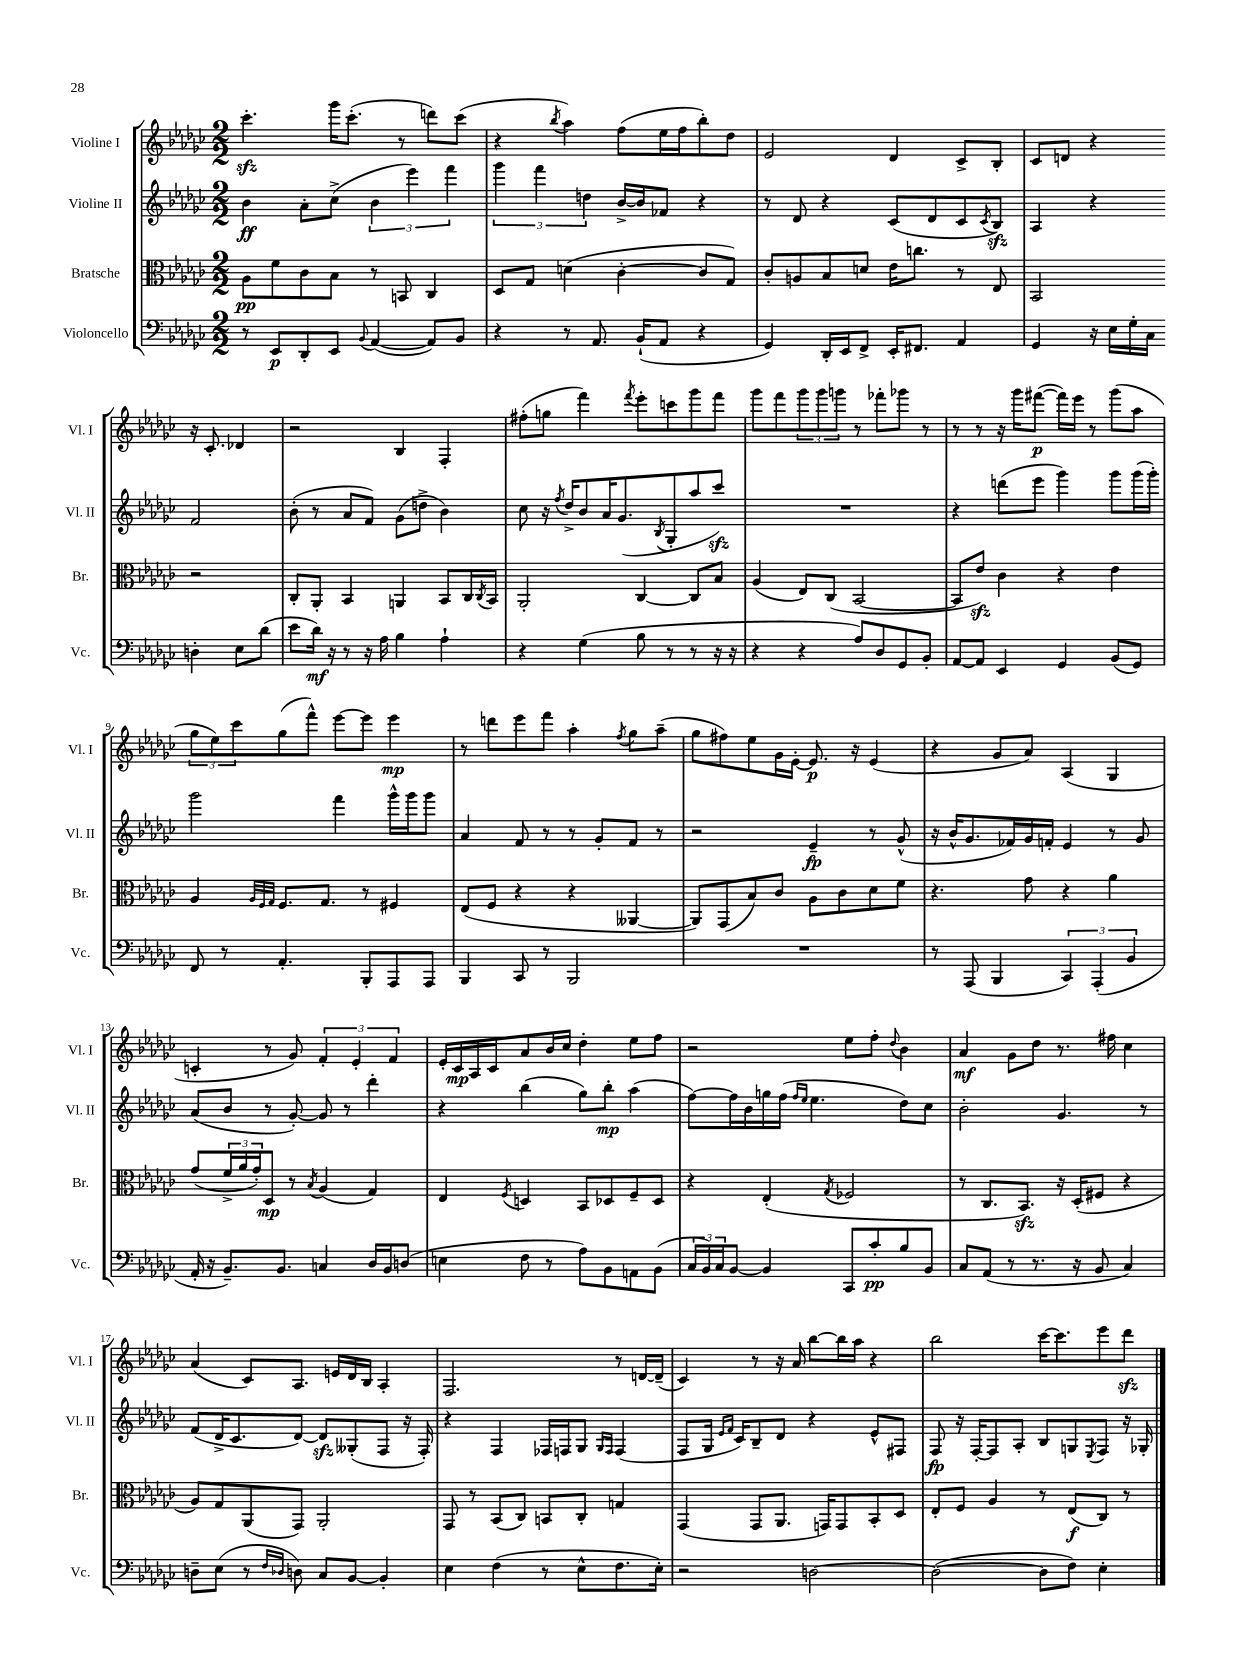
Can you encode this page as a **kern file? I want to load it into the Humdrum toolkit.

**kern	**dynam	**kern	**dynam	**kern	**dynam	**kern	**dynam
*part4	*part4	*part3	*part3	*part2	*part2	*part1	*part1
*staff4	*staff4	*staff3	*staff3	*staff2	*staff2	*staff1	*staff1
*I"Violoncello	*	*I"Bratsche	*	*I"Violine II	*	*I"Violine I	*
*I'Vc.	*	*I'Br.	*	*I'Vl. II	*	*I'Vl. I	*
*clefF4	*	*clefC3	*	*clefG2	*	*clefG2	*
*k[b-e-a-d-g-c-]	*	*k[b-e-a-d-g-c-]	*	*k[b-e-a-d-g-c-]	*	*k[b-e-a-d-g-c-]	*
*M2/2	*	*M2/2	*	*M2/2	*	*M2/2	*
=1	=1	=1	=1	=1	=1	=1	=1
8r	.	8A-\L	pp	4b-\	ff	4.ccc-zz'\	.
8EE-/L	p	8f\	.	.	.	.	.
8DD-'/	.	8c-\	.	8a-'\L	.	.	.
8EE-/J	.	8B-\J	.	(8cc-^\J	.	16ggg-\KL	.
.	.	.	.	.	.	(8.ccc-'\J	.
8qqBB-/	.	.	.	.	.	.	.
([4AA-/	.	8r	.	6b-\	.	.	.
.	.	8BBn/	.	.	.	8r	.
.	.	.	.	6eee-\)	.	.	.
8AA-/L])	.	4C-/	.	.	.	8dddn\L)	.
.	.	.	.	6fff\	.	.	.
8BB-/J	.	.	.	.	.	(8ccc-\J	.
=2	=2	=2	=2	=2	=2	=2	=2
4r	.	8D-/L	.	6ggg-\	.	4r	.
.	.	8G-/J	.	.	.	.	.
.	.	.	.	6fff\	.	.	.
.	.	.	.	.	.	8qbb-/	.
8r	.	(4dn\	.	.	.	4aa-\)	.
.	.	.	.	6ddn\	.	.	.
8.AA-/	.	.	.	.	.	.	.
.	.	[4c-'\	.	[16b-^/LL	.	(8ff\L	.
(16BB-`/KL	.	.	.	16b-/J]	.	.	.
8AA-/J	.	.	.	8f-X/J	.	16ee-\L	.
.	.	.	.	.	.	16ff\J	.
4r	.	8c-/L]	.	4r	.	8bb-'\)	.
.	.	8G-/J)	.	.	.	8dd-\J	.
=3	=3	=3	=3	=3	=3	=3	=3
4GG-/)	.	8c-'/L	.	8r	.	2e-/	.
.	.	8An/	.	8d-/	.	.	.
16DD-'/LL	.	8B-/	.	4r	.	.	.
16EE-/J	.	.	.	.	.	.	.
8FF^/J	.	8dn/J	.	.	.	.	.
16EE-'/KL	.	16e-\KL	.	(8c-/L	.	4d-/	.
8.FF#X/J	.	8.ccn\J	.	.	.	.	.
.	.	.	.	8d-/	.	.	.
4AA-/	.	8r	.	8c-/	.	8c-^/L	.
.	.	.	.	8qc-/	.	.	.
.	.	8E-/	.	8B-zz/J)	.	8B-'/J	.
=4	=4	=4	=4	=4	=4	=4	=4
4GG-/	.	2BB-/	.	4A-/	.	8c-/L	.
.	.	.	.	.	.	8dn/J	.
16r	.	.	.	4r	.	4r	.
16E-\LL	.	.	.	.	.	.	.
16G-'\	.	.	.	.	.	.	.
16C-\JJ	.	.	.	.	.	.	.
4Dn'\	.	2r	.	2f/	.	16r	.
.	.	.	.	.	.	8.c-'/	.
8E-\L	.	.	.	.	.	4d-X/	.
(8d-\J	.	.	.	.	.	.	.
!!LO:LB:g=z
=5	=5	=5	=5	=5	=5	=5	=5
8e-\L	.	8C-'/L	.	(8b-'\	.	2r	.
16d-\Jk)	mf	8AA-'/J	.	8r	.	.	.
16r	.	.	.	.	.	.	.
8r	.	4BB-/	.	8a-/L	.	.	.
16r	.	.	.	8f/J)	.	.	.
16A-\	.	.	.	.	.	.	.
4B-\	.	4AAn/	.	(8g-\L	.	4B-/	.
.	.	.	.	8ddn^\J	.	.	.
4A-`\	.	8BB-/L	.	4b-\)	.	4F'/	.
.	.	16C-/L	.	.	.	.	.
.	.	8qC-/	.	.	.	.	.
.	.	16BB-/JJ	.	.	.	.	.
=6	=6	=6	=6	=6	=6	=6	=6
4r	.	2AA-'/	.	8cc-\	.	(8ff#X'\L	.
.	.	.	.	16r	.	8ggn\J	.
.	.	.	.	8qff/	.	.	.
.	.	.	.	16dd-^/KL	.	.	.
(4G-\	.	.	.	8b-/	.	4fff\)	.
.	.	.	.	16a-/K	.	.	.
.	.	.	.	(8.g-/	.	.	.
.	.	.	.	.	.	8qfff/	.
8B-\	.	[4C-/	.	.	.	8eee-'\L	.
.	.	.	.	8qB-/	.	.	.
8r	.	.	.	8G-'/	.	8cccn\	.
8r	.	8C-/L]	.	8aa-/	.	8ggg-\	.
16r	.	8B-/J	.	8ccc-zz/J)	.	8fff\J	.
16r	.	.	.	.	.	.	.
=7	=7	=7	=7	=7	=7	=7	=7
4r	.	(4A-/	.	1r	.	8ggg-\L	.
.	.	.	.	.	.	8fff\	.
4r	.	8E-/L)	.	.	.	12ggg-\	.
.	.	.	.	.	.	12ggg-\	.
.	.	(8C-/J	.	.	.	.	.
.	.	.	.	.	.	12gggn\J	.
8A-/L)	.	[2BB-/	.	.	.	8r	.
8D-/	.	.	.	.	.	8fff-X'\L	.
8GG-/	.	.	.	.	.	8ggg-X\J	.
8BB-'/J	.	.	.	.	.	8r	.
=8	=8	=8	=8	=8	=8	=8	=8
[8AA-/L	.	8BB-/L]	.	4r	.	8r	.
8AA-/J]	.	8e-zz/J)	.	.	.	8r	.
4EE-/	.	4c-\	.	(8dddn\L	.	16r	.
.	.	.	.	.	.	16ggg-\KL	.
.	.	.	.	8eee-\J	.	([8fff#X\J	p
4GG-/	.	4r	.	4ggg-\)	.	16fff#\LL])	.
.	.	.	.	.	.	16eee-\JJ	.
.	.	.	.	.	.	8r	.
(8BB-/L	.	4e-\	.	8ggg-\L	.	(8ggg-\L	.
8GG-/J)	.	.	.	(16ggg-\L	.	8aa-\J	.
.	.	.	.	16ggg-'\JJ)	.	.	.
!!LO:LB:g=z
=9	=9	=9	=9	=9	=9	=9	=9
8FF/	.	4A-/	.	2ggg-\	.	12gg-\L	.
.	.	.	.	.	.	12ee-\)	.
8r	.	.	.	.	.	.	.
.	.	.	.	.	.	12ccc-\	.
.	.	32qqA-/LLL	.	.	.	.	.
.	.	32qqF/	.	.	.	.	.
.	.	32qqG-/JJJ	.	.	.	.	.
4.AA-'/	.	8.F/L	.	.	.	(8gg-\	.
.	.	.	.	.	.	8fff^^\J)	.
.	.	8.G-/J	.	.	.	.	.
.	.	.	.	4fff\	.	[8eee-\L	.
8BBB-'/L	.	8r	.	.	.	8eee-\J]	.
8AAA-/	.	4F#X/	.	16ggg-^^\LL	.	4eee-\	mp
.	.	.	.	16ggg-\J	.	.	.
8AAA-/J	.	.	.	8ggg-\J	.	.	.
=10	=10	=10	=10	=10	=10	=10	=10
4BBB-/	.	(8E-/L	.	4a-/	.	8r	.
.	.	8F/J	.	.	.	8dddn\L	.
8CC-/	.	4r	.	8f/	.	8eee-\	.
8r	.	.	.	8r	.	8fff\J	.
2BBB-/	.	4r	.	8r	.	4aa-'\	.
.	.	.	.	8g-'/L	.	.	.
.	.	.	.	.	.	8qff/	.
.	.	[4AA--X/	.	8f/J	.	8gg-\L	.
.	.	.	.	8r	.	(8aa-~\J	.
=11	=11	=11	=11	=11	=11	=11	=11
1r	.	8AA--/L])	.	2r	.	8gg-\L	.
.	.	(8GG-/	.	.	.	8ff#X\)	.
.	.	8B-/)	.	.	.	8ee-\	.
.	.	8c-/J	.	.	.	16g-\L	.
.	.	.	.	.	.	[16e-'\JJ	.
.	.	8A-\L	.	4e-~/	fp	8.e-/]	p
.	.	8c-\	.	.	.	.	.
.	.	.	.	.	.	16r	.
.	.	8d-\	.	8r	.	(4e-/	.
.	.	8f\J	.	(8g-^^/	.	.	.
=12	=12	=12	=12	=12	=12	=12	=12
8r	.	4.r	.	16r	.	4r	.
.	.	.	.	16b-^^/KL	.	.	.
(8AAA-/	.	.	.	8.g-/	.	.	.
4BBB-/	.	.	.	.	.	8g-/L	.
.	.	.	.	16f-X/L)	.	.	.
.	.	8g-\	.	16g-/	.	8a-/J)	.
.	.	.	.	16fn'/JJ	.	.	.
6CC-/)	.	4r	.	4e-/	.	(4A-/	.
(6AAA-'/	.	.	.	.	.	.	.
.	.	4a-\	.	8r	.	4G-/	.
6BB-/	.	.	.	.	.	.	.
.	.	.	.	8g-/	.	.	.
!!LO:LB:g=z
=13	=13	=13	=13	=13	=13	=13	=13
16AA-'/	.	(8g-/L	.	(8a-/L	.	4cn'/	.
16r	.	.	.	.	.	.	.
8.BB-~/L)	.	24f^/L	.	8b-/J	.	.	.
.	.	24a-/	.	.	.	.	.
.	.	24g-'/J)	.	.	.	.	.
.	.	8D-/J	mp	8r	.	8r	.
8.BB-/J	.	.	.	.	.	.	.
.	.	8r	.	[8g-'/)	.	8g-/)	.
.	.	8qB-/	.	.	.	.	.
4Cn/	.	(4A-/	.	8g-/]	.	6f'/	.
.	.	.	.	8r	.	.	.
.	.	.	.	.	.	6e-'/	.
16D-/LL	.	4G-/)	.	4ddd-'\	.	.	.
16BB-/J	.	.	.	.	.	.	.
.	.	.	.	.	.	6f/	.
(8Dn/J	.	.	.	.	.	.	.
=14	=14	=14	=14	=14	=14	=14	=14
4En\	.	4E-/	.	4r	.	16e-'/LL	.
.	.	.	.	.	.	16c-/	mp
.	.	.	.	.	.	16A-/	.
.	.	.	.	.	.	16c-/J	.
.	.	8qF/	.	.	.	.	.
8F\	.	4Dn/	.	(4bb-\	.	8a-/	.
8r	.	.	.	.	.	16b-/L	.
.	.	.	.	.	.	16cc-/JJ	.
8A-\L)	.	8BB-/L	.	8gg-\L)	.	4dd-'\	.
8BB-\	.	8D-X/	.	8bb-'\J	mp	.	.
8AAn\	.	8F~/	.	(4aa-\	.	8ee-\L	.
(8BB-\J	.	8D-/J	.	.	.	8ff\J	.
=15	=15	=15	=15	=15	=15	=15	=15
24C-/LL	.	4r	.	[8ff\L)	.	2r	.
24BB-/)	.	.	.	.	.	.	.
24C-/J	.	.	.	.	.	.	.
[8BB-/J	.	.	.	16ff\L]	.	.	.
.	.	.	.	16b-\	.	.	.
4BB-/]	.	(4E-'/	.	16ggn\	.	.	.
.	.	.	.	(16ff\JJ	.	.	.
.	.	.	.	16qqff/LL	.	.	.
.	.	.	.	16qqee-/JJ	.	.	.
.	.	.	.	4.ee-\	.	.	.
.	.	8qG-/	.	.	.	.	.
8CC-/L	.	2F-X/	.	.	.	8ee-\L	.
8c-'/	pp	.	.	.	.	8ff'\J	.
.	.	.	.	.	.	8qqdd-/	.
8B-/	.	.	.	8dd-\L)	.	4b-\	.
8BB-/J	.	.	.	8cc-\J	.	.	.
=16	=16	=16	=16	=16	=16	=16	=16
8C-/L	.	8r	.	2b-'\	.	4a-/	mf
(8AA-/J	.	8.C-/L	.	.	.	.	.
8r	.	.	.	.	.	8g-\L	.
.	.	8.BB-zz/J)	.	.	.	.	.
8.r	.	.	.	.	.	8dd-\J	.
.	.	16r	.	4.g-/	.	8.r	.
16r	.	(16D-'/KL	.	.	.	.	.
8BB-/	.	8F#X/J	.	.	.	.	.
.	.	.	.	.	.	16ff#X\	.
4C-/)	.	4r	.	.	.	4cc-\	.
.	.	.	.	8r	.	.	.
!!LO:LB:g=z
=17	=17	=17	=17	=17	=17	=17	=17
8Dn~\L	.	8A-/L)	.	(8f/L	.	(4a-/	.
(8E-\J	.	8G-/	.	16d-^/K	.	.	.
.	.	.	.	8.c-/	.	.	.
8r	.	(8AA-/	.	.	.	8c-/L)	.
16qqF/LL	.	.	.	.	.	.	.
16qqD-X/JJ	.	.	.	.	.	.	.
8Dn\)	.	8GG-/J)	.	[8d-/J)	.	8.A-/J	.
8C-/L	.	2AA-'/	.	8d-zz/L]	.	.	.
.	.	.	.	.	.	16en/LL	.
[8BB-/J	.	.	.	(8G--X'/	.	16d-/	.
.	.	.	.	.	.	16B-/JJ	.
4BB-'/]	.	.	.	8F/J	.	4A-'/	.
.	.	.	.	16r	.	.	.
.	.	.	.	16F'/)	.	.	.
=18	=18	=18	=18	=18	=18	=18	=18
4E-\	.	8GG-/	.	4r	.	2.F/	.
.	.	8r	.	.	.	.	.
(4F\	.	(8BB-/L	.	4F/	.	.	.
.	.	8C-/J)	.	.	.	.	.
8r	.	8BBn/L	.	16F-X/LL	.	.	.
.	.	.	.	16Fn/J	.	.	.
8E-^^\L	.	8C-'/J	.	8G-/J	.	.	.
.	.	.	.	16qqG-/LL	.	.	.
.	.	.	.	16qqF/JJ	.	.	.
8.F\	.	4Gn/	.	(4F/	.	8r	.
.	.	.	.	.	.	[16dn/LL	.
16E-'\Jk)	.	.	.	.	.	(16d~/JJ]	.
=19	=19	=19	=19	=19	=19	=19	=19
2r	.	(4GG-/	.	8F/L	.	4c-/)	.
.	.	.	.	16G-/Jk	.	.	.
.	.	.	.	16qqe-/LL	.	.	.
.	.	.	.	16qqf/JJ	.	.	.
.	.	.	.	16c-/KL)	.	.	.
.	.	8GG-/L	.	8B-~/	.	8r	.
.	.	8.AA-/J	.	8d-/J	.	16r	.
.	.	.	.	.	.	16a-/	.
[2Dn\	.	.	.	4r	.	[8bb-\L	.
.	.	16GGn/KL)	.	.	.	.	.
.	.	8GG/	.	.	.	16bb-\L]	.
.	.	.	.	.	.	16aa-\JJ	.
.	.	8BB-'/	.	8e-^^/L	.	4r	.
.	.	8D-/J	.	8F#X/J	.	.	.
=20	=20	=20	=20	=20	=20	=20	=20
(2D\_	.	8E-'/L	.	8F/	fp	2bb-\	.
.	.	8F/J	.	16r	.	.	.
.	.	.	.	[16F'/KL	.	.	.
.	.	4A-/	.	8F/]	.	.	.
.	.	.	.	8A-'/J	.	.	.
8D\L]	.	8r	.	8B-/L	.	[16ccc-\KL	.
.	.	.	.	.	.	8.ccc-\]	.
8F\J)	.	(8E-/L	f	8Gn/	.	.	.
.	.	.	.	8qE-/	.	.	.
4E-'\	.	8C-/J)	.	8F/J	.	8eee-\	.
.	.	8r	.	16r	.	8ddd-zz\J	.
.	.	.	.	16G-X'/	.	.	.
==	==	==	==	==	==	==	==
*-	*-	*-	*-	*-	*-	*-	*-
